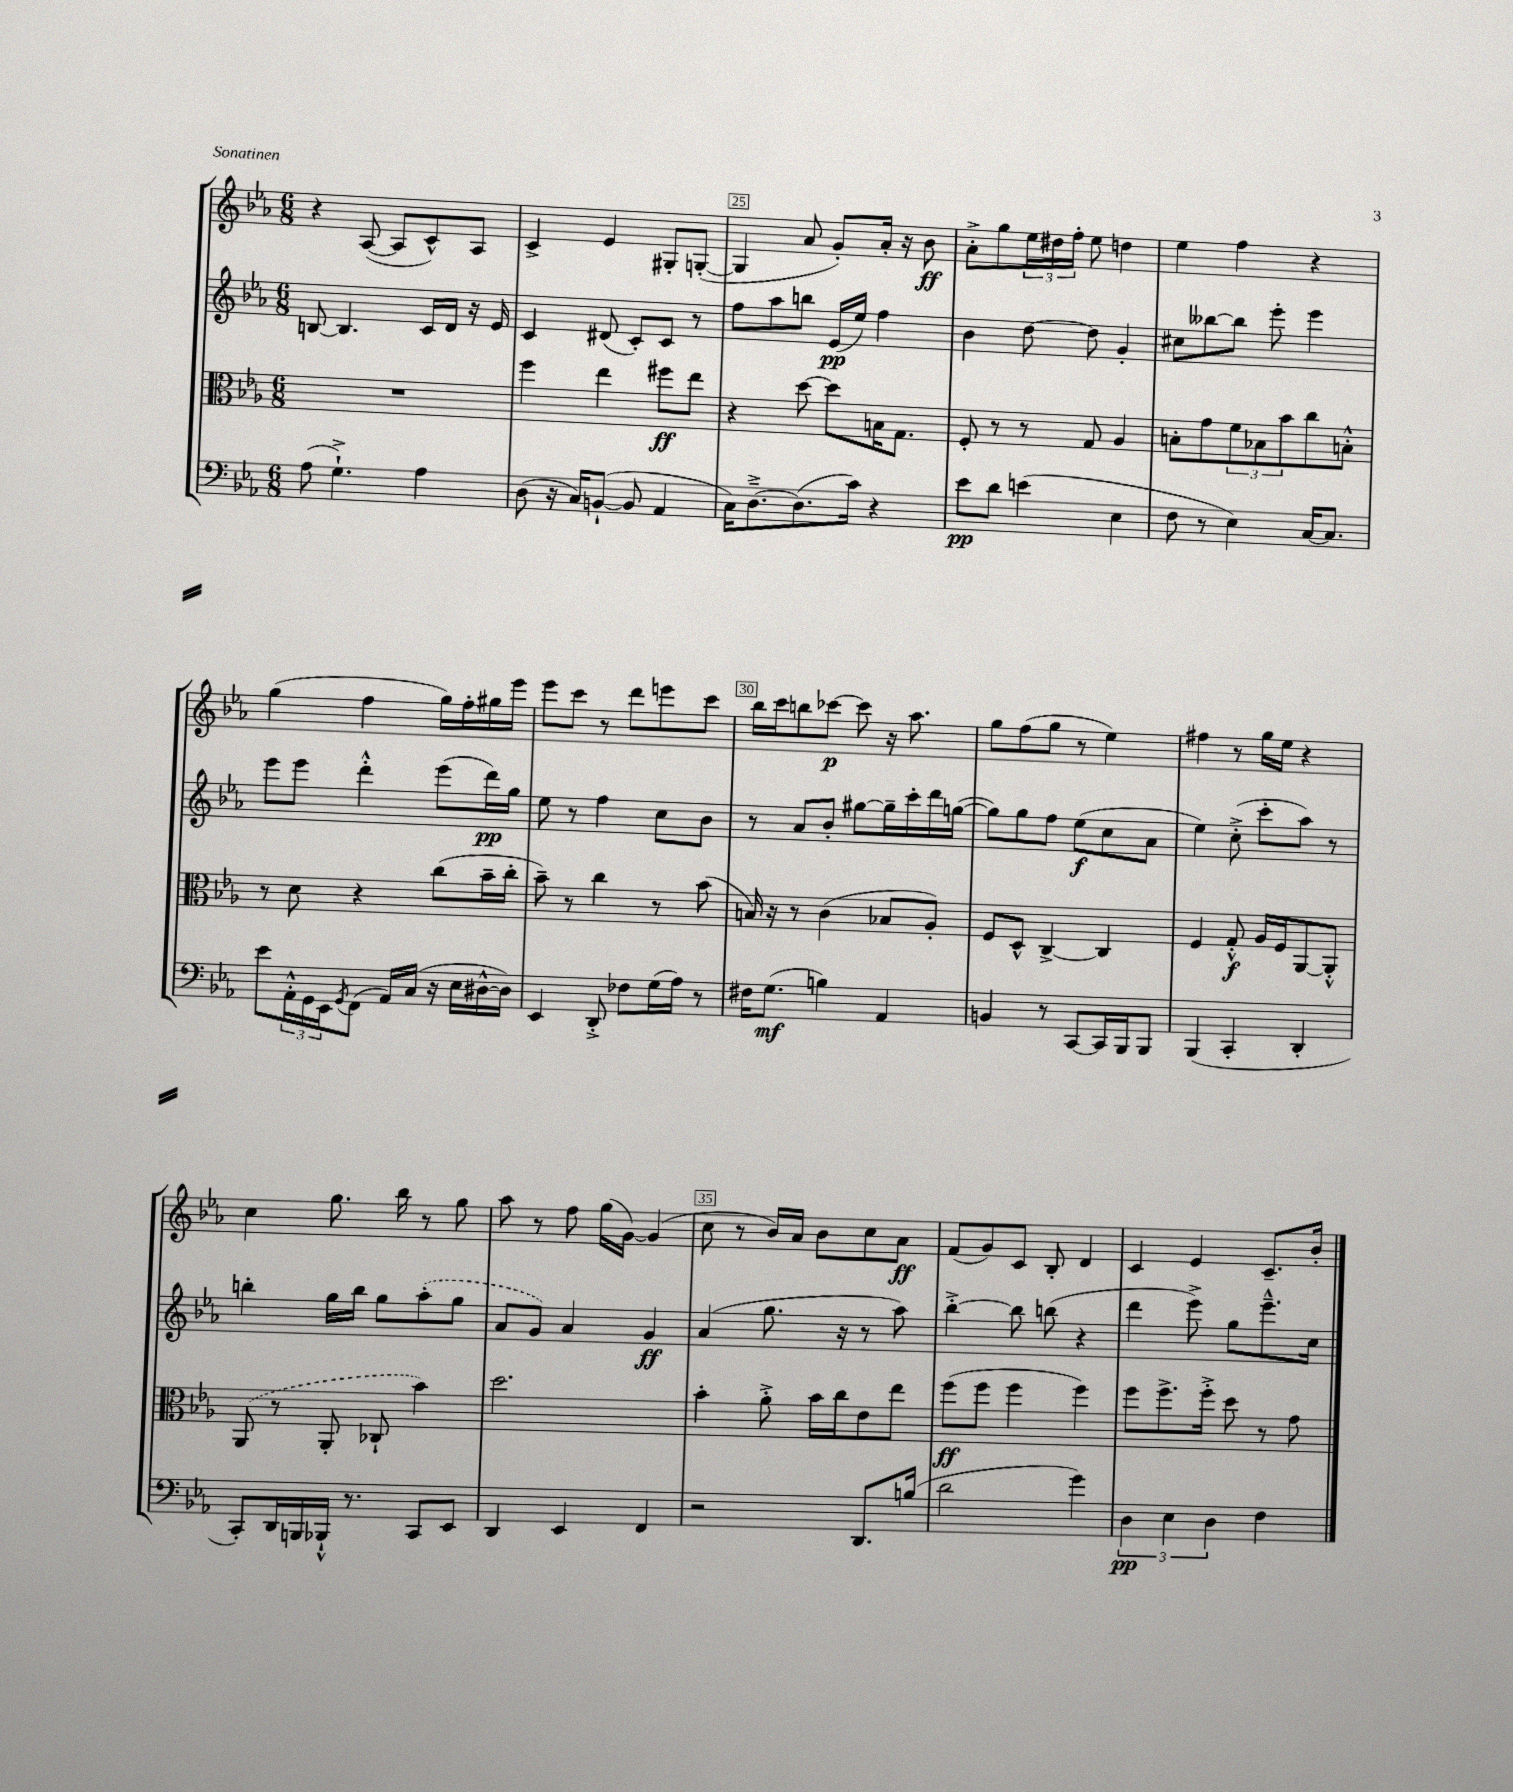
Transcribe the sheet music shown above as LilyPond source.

<<
\new StaffGroup <<
\new Staff = "s0" {
    \clef treble \key ees \major \numericTimeSignature \time 6/8
    r4 aes8~( aes8 c'8-^) aes8 |
    c'4-> ees'4 gis8-. g8~-.( |
    g4 aes'8 g'8-.) aes'16-. r16 bes'8\ff |
    aes'8-.-> g''8 \tuplet 3/2 { ees''16 dis''16 f''16-. } ees''8 d''4 |
    ees''4 f''4 r4 |
    g''4( f''4 g''16) f''16-. gis''16 ees'''16 |
    ees'''8 c'''8 r8 d'''8 e'''8 c'''8 |
    bes''16 c'''16 b''8 ces'''8~\p ces'''8 r16 aes''8. |
    g''8 f''8( g''8 r8 ees''4) |
    fis''4 r8 g''16 ees''16 r4 |
    c''4 g''8. bes''16 r8 g''8 |
    aes''8 r8 f''8 g''16( g'16~) g'4( |
    c''8 r8 bes'16) aes'16 bes'8 c''8 aes'8\ff |
    f'8( g'8) c'8 bes8-. d'4 |
    c'4 ees'4 c'8.-- bes'16-. \bar "|." |
}
\new Staff = "s1" {
    \clef treble \key ees \major \numericTimeSignature \time 6/8
    b8~ b4. c'16 d'16 r16 ees'16 |
    c'4 dis'8( c'8-.) c'8 r8 |
    f''8 aes''8 b''8 ees'16\pp( ees''16) f''4 |
    bes'4 d''8~ d''8 g'4-. |
    cis''8 beses''8~ beses''8 ees'''8-. ees'''4 |
    ees'''8 ees'''8 d'''4-.-^ ees'''8( d'''16\pp) g''16 |
    ees''8 r8 f''4 c''8 bes'8 |
    r8 aes'8 bes'8-. gis''8~ gis''16-- c'''16-. d'''16 g''16~( |
    g''8) g''8 f''8 ees''8\f( c''8 aes'8 |
    ees''4) c''8-.->( c'''8-. aes''8) r8 |
    b''4-. g''16 b''16 g''8 \once \slurDashed aes''8-.( g''8 |
    aes'8 g'8) aes'4 g'4\ff |
    aes'4( g''8. r16 r8 aes''8) |
    bes''4~-.-> bes''8 b''8( r4 |
    d'''4 ees'''8->) g''8 ees'''8.---^ c''16 \bar "|." |
}
\new Staff = "s2" {
    \clef alto \key ees \major \numericTimeSignature \time 6/8
    R2. |
    f''4 ees''4 fis''8\ff ees''8 |
    r4 d''8~ d''8 b16 g8. |
    f8-. r8 r8 g8 aes4 |
    b8-. g'8 \tuplet 3/2 { f'8 bes8 bes'8 } c''8 b8-.-^ |
    r8 d'8 r4 c''8( bes'16-- c''16-. |
    bes'8--) r8 c''4 r8 bes'8( |
    b16) r16 r8 c'4( bes8 aes8-.) |
    f8 d8-^ c4~-> c4 |
    f4 g8-.-^\f aes16 f16 aes,8~ aes,8-.-^ |
    \once \slurDashed aes,8( r8 aes,8-. ces8-! bes'4) |
    d''2. |
    bes'4-. aes'8-.-> bes'16 c''16 ees'8 ees''8 |
    f''8\ff( f''8 f''4 f''4) |
    f''8 f''8.-> f''16-.-> d''8 r8 g'8 \bar "|." |
}
\new Staff = "s3" {
    \clef bass \key ees \major \numericTimeSignature \time 6/8
    aes8( g4.-!->) aes4 |
    d8( r16 c16) b,8~-!( b,8 aes,4 |
    c16) d8.~---> d8.( c'16) r4 |
    ees'8\pp d'8 e'4( ees4 |
    f8 r8 ees4) c16~ c8. |
    ees'8 \tuplet 3/2 { aes,16-.-^ g,16 ees,16 } \acciaccatura { g,8 } f,8( aes,16) c16( r16 ees16 dis16~-^ dis16) |
    ees,4 d,8-.-> fes8 g16( aes16) r8 |
    fis16 g8.\mf( b4) aes,4 |
    b,4 r8 c,8~ c,16 bes,,16 bes,,8 |
    bes,,4( c,4-. d,4-. |
    c,8-.) d,16 b,,16 bes,,16-!-^ r8. c,8 ees,8 |
    d,4 ees,4 f,4 |
    r2 d,8. b16( |
    d'2 g'4) |
    \tuplet 3/2 { d4\pp ees4 d4 } f4 \bar "|." |
}
>>
>>
\layout { \context { \Score currentBarNumber = #23 \override BarNumber.break-visibility = ##(#f #t #t) barNumberVisibility = #(every-nth-bar-number-visible 5) \override BarNumber.stencil = #(make-stencil-boxer 0.1 0.3 ly:text-interface::print) } }
